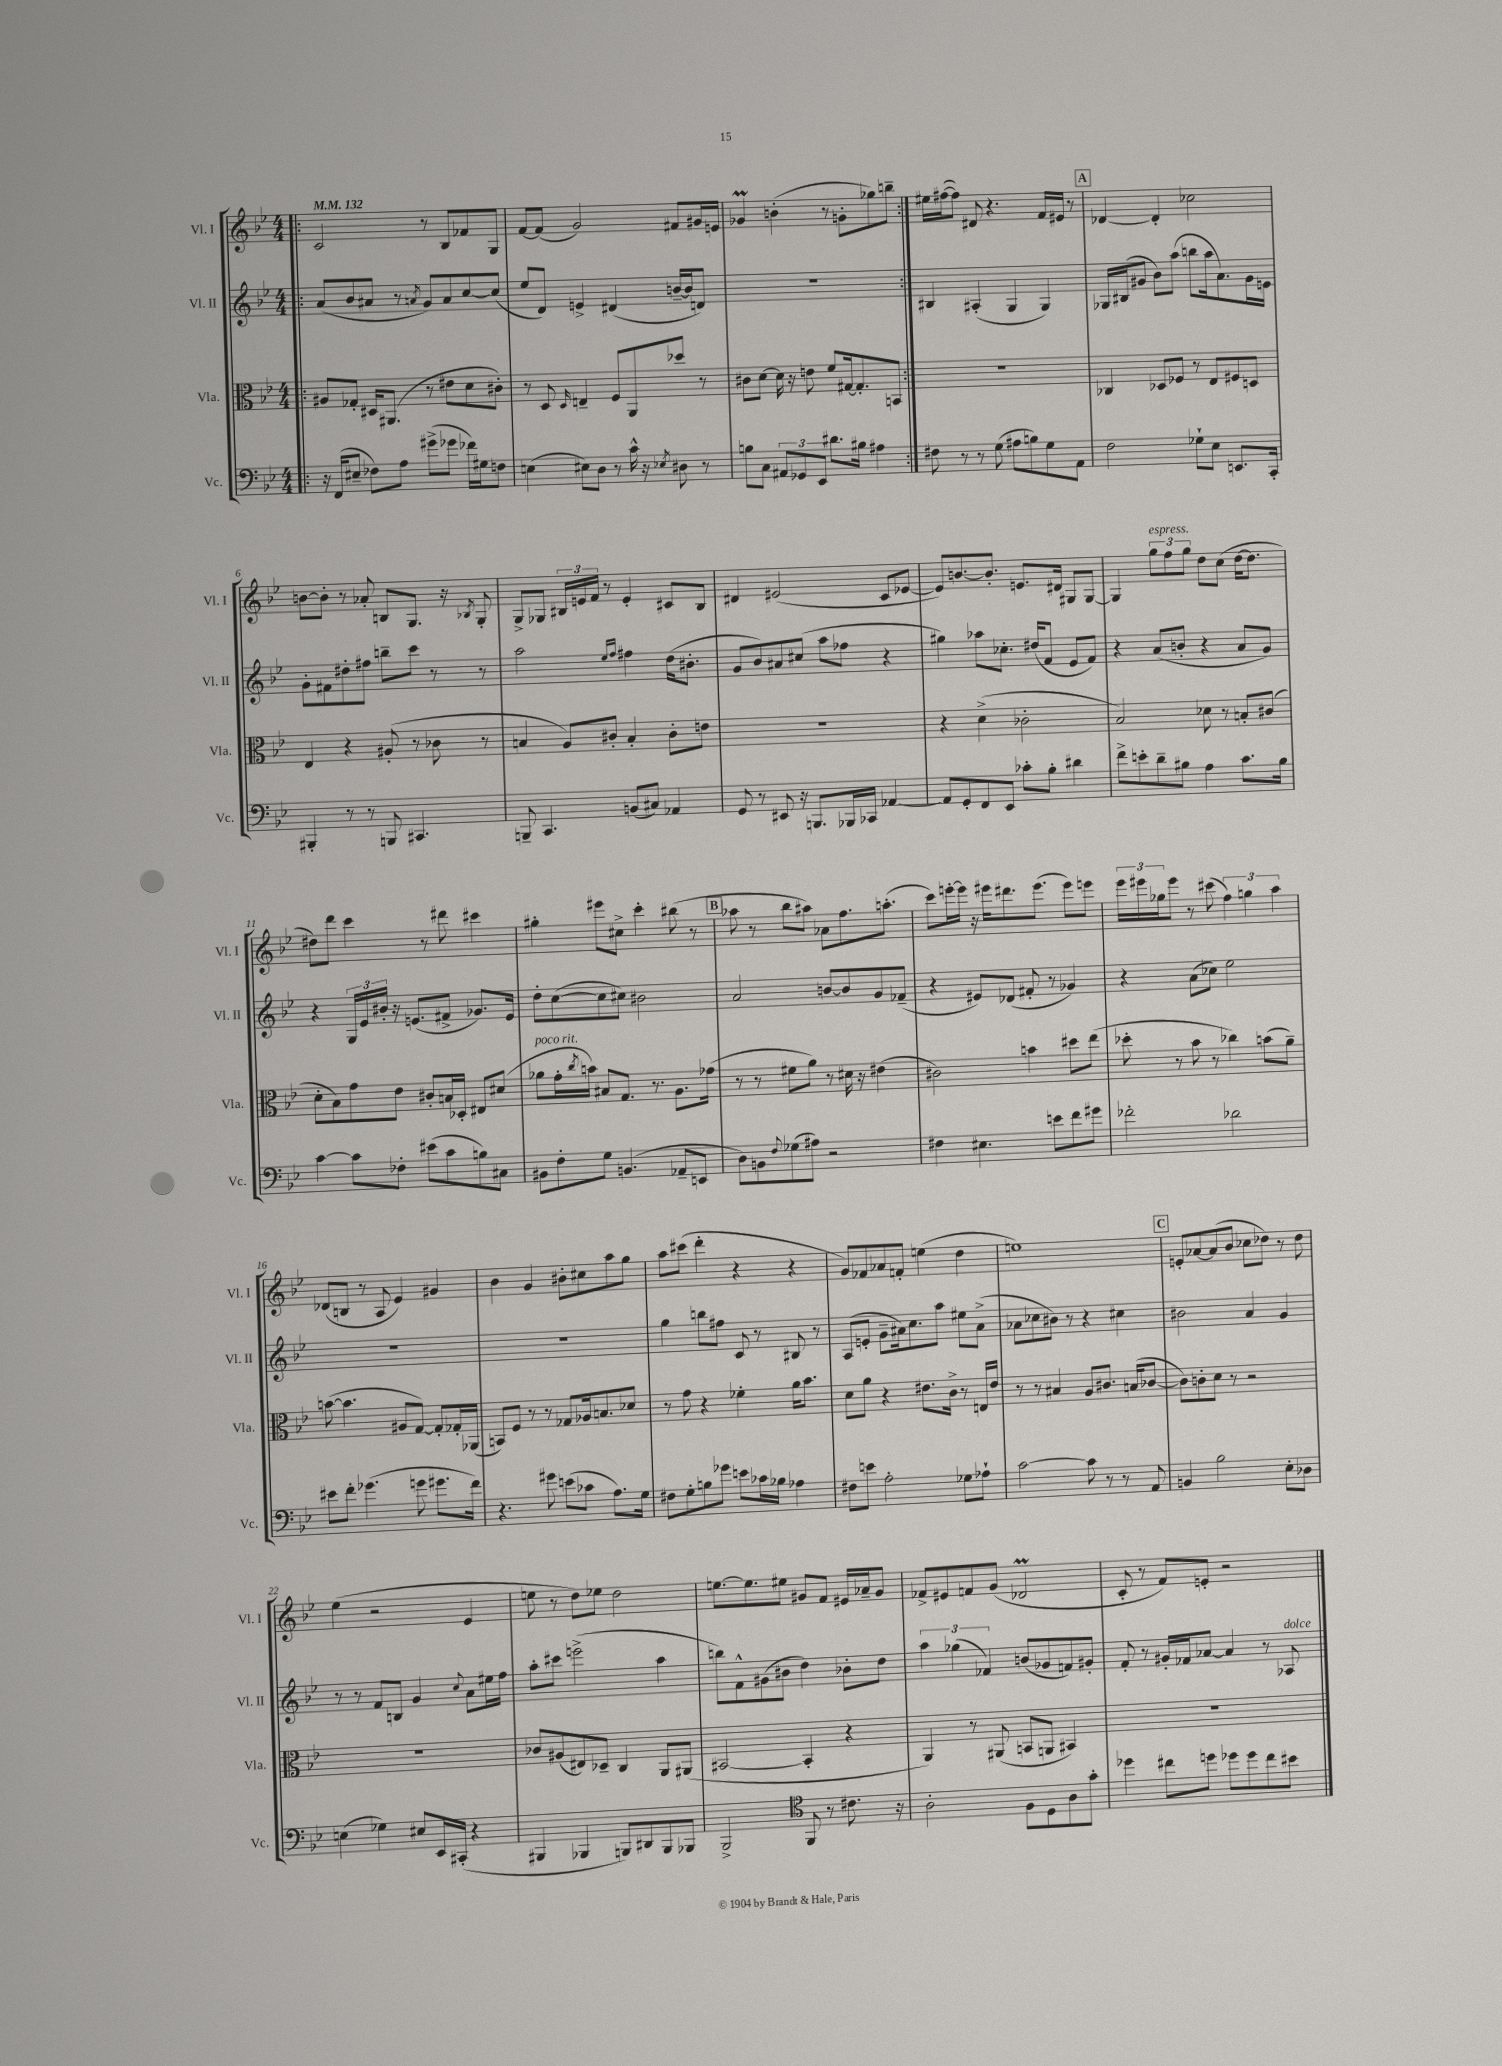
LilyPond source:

<<
\new StaffGroup <<
\new Staff = "s0" \with { instrumentName = "Vl. I" shortInstrumentName = "Vl. I" } {
    \clef treble \key bes \major \numericTimeSignature \time 4/4 \tempo 4 = 132
    \repeat volta 2 { \bar ".|:" c'2 r8 bes8 fes'8 g8 |
    f'8~ f'8( g'2) fis'8 gis'16 e'16 |
    ges'4\prall b'4-.( r8 g'8-. ges''8) b''8-- | }
    eis''16 fis''16~( fis''8) dis'8 r4. f'16 eis'16 r8 |
    \mark \markup { \box "A" } des'4~ des'4-. ces''2 |
    b'8~ b'8-. r8 aes'8-. b8 g8. r16 \acciaccatura { bes8 } g8-. |
    g8-> ges8 \tuplet 3/2 { bis16 e'16 f'16 } r8 e'4-. cis'8 bis8 |
    dis'4 eis'2( c'8 ees'8~ |
    ees'8) b'8.~ b'8.-. e'8. dis'16 gis8 gis8~ |
    gis4 \tuplet 3/2 { g''8^\markup { \italic "espress." } f''8 g''8 } d''8 c''8( d''16~ d''8. |
    dis''8) d'''8 c'''4 r8 dis'''8 cis'''4 |
    gis''4-. eis'''8 cis''8-> c'''4-. bis''8( r8 |
    \mark \markup { \box "B" } aes''8 r8 bes''8 ais''8) aes'8 f''8. a''8.-.( |
    c'''8) e'''16~-. e'''16 r16 eis'''16 dis'''8. eis'''8.( eis'''8) e'''8 |
    \tuplet 3/2 { ees'''16 eis'''16 ges''16 } eis'''8 r8 cis'''8( \tuplet 3/2 { f''4) g''4 a''4 } |
    des'8( b8 r8 a8 ees'4) gis'4 |
    bes'4 g'4 bis'8-. cis''8 a''8 g''8 |
    a''8 cis'''8( d'''4-. r4 r4 |
    g'8) fes'8 aes'8 f'8-. e''4( d''4 |
    e''1) |
    \mark \markup { \box "C" } e'8-. aes'8~ aes'8( bes'8 ces''8 des''8) r8 des''8 |
    ees''4( r2 ees'4 |
    e''8 r8 d''8) ees''8 d''2 |
    e''8.~ e''8. eis''8 gis'8 f'8 eis'16 aes'16-- gis'8 |
    fes'8-> eis'8 f'8 g'8( des'2\prall |
    c'8-. r8 f'8) e'8-. r2 \bar "|." |
}
\new Staff = "s1" \with { instrumentName = "Vl. II" shortInstrumentName = "Vl. II" } {
    \clef treble \key bes \major \numericTimeSignature \time 4/4
    \repeat volta 2 { \bar ".|:" a'8( bes'8 ais'8 r8 \acciaccatura { a'8 } g'8) a'8 c''8~ c''8( |
    ees''8 d'8) e'4-> dis'4( b'16~-- b'16 d'8) |
    R1 | }
    bis4 ais4-.( g4 g4) |
    \mark \markup { \box "A" } ges16 bis16( gis'8 bes'8) a''8( b''8 a''16 a'8.) gis'16 e'16 |
    g'8-. fis'8 dis''8-. fis''8 b''8-- c'''8 r8 r8 |
    a''2 \grace { ees''16 f''16 } fis''4 d''16( bis'8.-. |
    g'8 bes'8) ais'8 cis''8( a''8 fes''8 r4 |
    gis''4) aes''8 ces''8.-. dis''16( f'8 ees'8 f'8) |
    r4 a'8( b'8-. r4 a'8 g'8) |
    r4 \tuplet 3/2 { g16 ees'16 bis'16-. } r16 e'8.( fis'8-> ges'8.) e'16 |
    d''8-. c''8~( c''8 cis''8) bis'2 |
    \mark \markup { \box "B" } a'2 b'8~ b'8 g'8 fes'8--( |
    r4 eis'8) des'8( fis'8-. r8 ges'4) |
    r4 a'8( ces''8) ees''2 |
    R1 |
    R1 |
    g''4 b''8 fis''8 c'8 r8 bis8 r8 |
    a8( e'8-. g'8-- ais'16) c''8. a''8 eis''8 ais'8->( |
    aes'8 ces''8 bis'8) r8 r4 cis''4 |
    \mark \markup { \box "C" } bis'2 a'4 g'4 |
    r8 r8 f'8 b8 g'4 \appoggiatura { c''8 } a'8 eis''16 f''16 |
    a''8-. cis'''8 e'''2->( a''4 |
    b''8) f'8-^ gis'8( bis'8 d''4) bes'8-. d''8 |
    \tuplet 3/2 { a''4 ges''4( fes'4) } b'8( ges'8 f'8) gis'8-. |
    f'8-. r8 gis'16-. fes'16 aes'8~ aes'4 r8 aes8^\markup { \italic "dolce" } \bar "|." |
}
\new Staff = "s2" \with { instrumentName = "Vla." shortInstrumentName = "Vla." } {
    \clef alto \key bes \major \numericTimeSignature \time 4/4
    \repeat volta 2 { \bar ".|:" ais8 ges8-. dis16 ais,8.( r8 eis'8 d'8 cis'8-.) |
    r8 d8 \grace { d16 } e4-- f8 a,8 des''8 r8 |
    cis'8 d'8~ d'16 r16 e'8 f'8 gis16~ gis8.-. b,8 | }
    R1 |
    \mark \markup { \box "A" } ces4 des8 fes8 r8 ees8 fis8 d8 |
    ees4 r4 ais8-.( r8 ces'8 r8 |
    b4 a8) cis'8-. b4-. cis'8-. e'8 |
    R1 |
    r4 d'4->( ces'2-. |
    bes2) des'8 r8 b8-. cis'8( |
    d'8-. bes8) g'8 ees'8 cis'8-. b16 des16-. eis8 dis'8( |
    aes'8^\markup { \italic "poco rit." } g'16-. \acciaccatura { c''8 } b'16) bis8 g8. r8. a8. ges'16( |
    \mark \markup { \box "B" } r8 r8 fis'8 a'8) r8 dis'16 r16 eis'4( |
    cis'2) b'4 dis''8 ees''8( |
    des''8-. r8 bes'8 r8 ces''4) b'8( a'8--) |
    b'8~( b'4. ais8 g8~) g8-. ges16-. aes,16( |
    b,8) f8 r8 r8 ges8 aes16 b8. des'8 |
    r8 g'8 r4 fes'4-. a'16 bes'8. |
    d'8 a'8 r4 eis'8. c'16-> r8 e16 eis'16 |
    r8 r8 bis4 a8 cis'8. b16( ces'8~ |
    \mark \markup { \box "C" } ces'8) c'8-. d'8 r8 r2 |
    R1 |
    ces'8 ais8( eis8) des8-- c4 a,8 ais,8( |
    bis,2~ bis,4-. r4 |
    a,4) r8 ais,8( b,8 a,8 bis,4) |
    r1 \bar "|." |
}
\new Staff = "s3" \with { instrumentName = "Vc." shortInstrumentName = "Vc." } {
    \clef bass \key bes \major \numericTimeSignature \time 4/4
    \repeat volta 2 { \bar ".|:" r16 f,16( eis8-- fes8) a8 gis'8->( ges'8 fes'16) gis16 f8 |
    e4( eis8) d8 r8 c'16-^ r16 \acciaccatura { ees8 } dis8 r8 |
    b8 c8 \tuplet 3/2 { ais,8 ges,8 ees,8 } dis'8. bis16 ais4 | }
    fis8 r8 r8 g8( ais8 b8) g8 a,8 |
    \mark \markup { \box "A" } f2 ges8-! ees8 e,8. c,16-. |
    bis,,4-. r8 r8 b,,8 cis,4. |
    b,,8-- c,4. b,8( cis8) aes,4 |
    g,8 r8 eis,8 r16 b,,8. bes,,16 ces,16 aes,4~ |
    aes,8 g,8-. f,8 ees,8 ces'8-. bes8-. dis'4 |
    f'8-> e'8-. d'8-- bis8 a4 c'8. bis16 |
    c'4~ c'8 fes8-. eis'8( c'8 b8) cis8 |
    bis,8 f8-. g8 b,4.( aes,8-- e,8 |
    \mark \markup { \box "B" } d8) b,8 \appoggiatura { f8 } ges8( ais8) r2 |
    fis4 eis4. e'8 f'8 gis'8 |
    fes'2-. des'2 |
    eis'8 f'8-. ges'4.( g'8 gis'8. f'16) |
    r4. gis'8 e'8( ces'8 a8.) g16 |
    fis8 g8-. b8 ges'8 e'8 ces'16 bes16 aes4 |
    fis8 e'8 a2-. ges8 aes8-! |
    c'2~ c'8 r8 r8 a,8 |
    \mark \markup { \box "C" } b,4 bes2 ees8-. des8 |
    e4( ges4) eis8 ees,16 cis,16-.( r4 |
    bis,,4 bes,,4 b,,8) dis,8 b,,8 bes,,8 |
    bes,,2-> \clef tenor f,8 r8 cis'8. r16 |
    a2-. f8 d8 a8 g'8-. |
    des''4 cis''8 d''8 des''8 des''8 cis''8 bis'8 \bar "|." |
}
>>
>>
